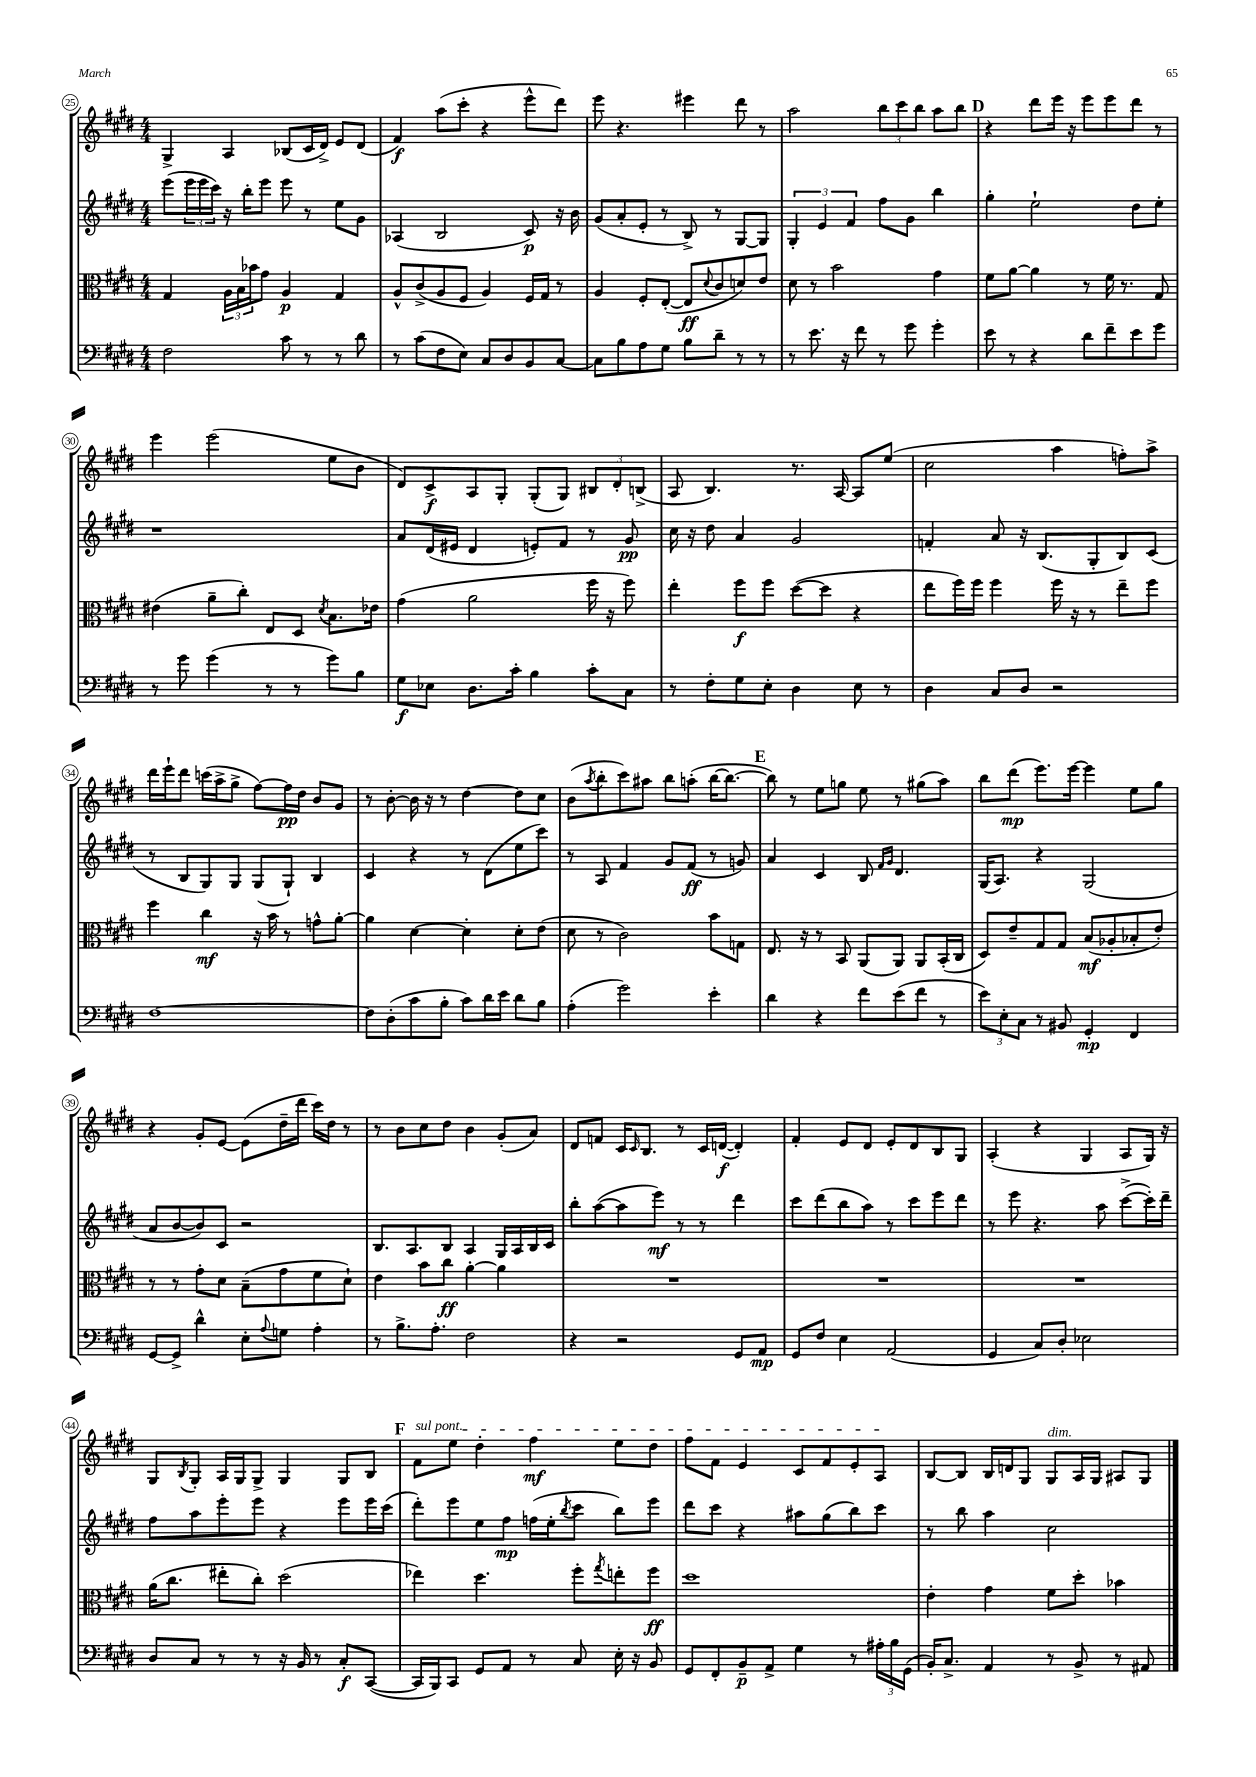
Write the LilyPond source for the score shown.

<<
\new StaffGroup <<
\new Staff = "s0" {
    \clef treble \key e \major \numericTimeSignature \time 4/4
    gis4-> a4 bes8( cis'16 dis'16->) e'8 dis'8( |
    fis'4\f) a''8( cis'''8-. r4 e'''8-^ dis'''8) |
    e'''8 r4. eis'''4 dis'''8 r8 |
    a''2 \tuplet 3/2 { b''8 cis'''8 b''8 } a''8 b''8 |
    \mark \markup { \bold "D" } r4 dis'''8 e'''16 r16 e'''8 e'''8 dis'''8 r8 |
    e'''4 e'''2( e''8 b'8 |
    dis'8) cis'8->\f a8 gis8-. gis8-.( gis8) \tuplet 3/2 { bis8 dis'8-. b8->( } |
    a8 b4.) r8. a16~ a8 e''8( |
    cis''2 a''4 f''8-.) a''8-> |
    dis'''16 e'''16-! dis'''8 c'''16( a''16-> gis''8-> fis''8~) fis''16\pp dis''16 b'8 gis'8 |
    r8 b'8~-. b'16 r16 r8 dis''4~ dis''8 cis''8 |
    b'8( \acciaccatura { a''8 } b''8-. cis'''8) ais''8 b''8 a''8-.( b''16~ b''8.~ |
    \mark \markup { \bold "E" } b''8) r8 e''8 g''8 e''8 r8 gis''8( a''8) |
    b''8 dis'''8\mp( e'''8.) e'''16~ e'''4 e''8 gis''8 |
    r4 gis'8-. e'8~ e'8( dis''16-- dis'''16 cis'''16) dis''16 r8 |
    r8 b'8 cis''8 dis''8 b'4 gis'8-.( a'8) |
    dis'8 f'8 cis'16 \grace { cis'16 } b8. r8 cis'16 d'16~\f( d'4-.) |
    fis'4-. e'8 dis'8 e'8-. dis'8 b8 gis8 |
    a4-.( r4 gis4 a8 gis16) r16 |
    gis8 \acciaccatura { b8 } gis8-. a16 gis16 gis8-> gis4 gis8 b8 |
    \mark \markup { \bold "F" } \once \override TextSpanner.bound-details.left.text = \markup { \italic "sul pont." } fis'8\startTextSpan e''8 dis''4-. fis''4\mf e''8 dis''8 |
    fis''8 fis'8 e'4 cis'8 fis'8 e'8-. a8\stopTextSpan |
    b8~ b8 b16 d'16 gis8 gis8^\markup { \italic "dim." } a16 gis16 ais8 gis8 \bar "|." |
}
\new Staff = "s1" {
    \clef treble \key e \major \numericTimeSignature \time 4/4
    e'''8( \tuplet 3/2 { e'''16 e'''16 cis'''16) } r16 b''16-. e'''8 e'''8 r8 e''8 gis'8 |
    aes4( b2 cis'8\p) r16 b'16 |
    gis'8( a'8-. e'8-. r8 b8->) r8 gis8~ gis8 |
    \tuplet 3/2 { gis4-. e'4 fis'4 } fis''8 gis'8 b''4 |
    \mark \markup { \bold "D" } gis''4-. e''2-! dis''8 e''8-. |
    r1 |
    a'8 dis'16( eis'16 dis'4 e'8-.) fis'8 r8 gis'8\pp |
    cis''16 r16 dis''8 a'4 gis'2 |
    f'4-. a'8 r16 b8.( gis8-. b8) cis'8( |
    r8 b8 gis8) gis8 gis8( gis8-!) b4 |
    cis'4 r4 r8 dis'8( e''8 cis'''8) |
    r8 a8 fis'4 gis'8 fis'8\ff( r8 g'8) |
    \mark \markup { \bold "E" } a'4 cis'4 b8 \grace { fis'16 gis'16 } dis'4. |
    gis16( a8.) r4 gis2( |
    a'8 b'8~ b'8) cis'8 r2 |
    b8. a8. b8 a4 gis16 a16 b16 cis'16 |
    b''8-. a''8~( a''8 e'''8\mf) r8 r8 dis'''4 |
    cis'''8 dis'''8( b''8 a''8) r8 cis'''8 e'''8 dis'''8 |
    r8 e'''8 r4. a''8 cis'''8~->( cis'''16-.) dis'''16-- |
    fis''8 a''8 e'''8-. e'''8 r4 e'''8 e'''16 cis'''16( |
    \mark \markup { \bold "F" } dis'''8-.) e'''8 e''8 fis''8\mp f''16( e''16-. \acciaccatura { b''8 } cis'''8 b''8) e'''8 |
    dis'''8 cis'''8 r4 ais''8 gis''8( b''8) cis'''8 |
    r8 b''8 a''4 cis''2 \bar "|." |
}
\new Staff = "s2" {
    \clef alto \key e \major \numericTimeSignature \time 4/4
    gis4 \tuplet 3/2 { a16 b16 bes'16 } gis'8 a4\p gis4 |
    a8-^ cis'8->( a8 fis8 a4) fis16 gis16 r8 |
    a4 fis8-. e8~-.( e8\ff \appoggiatura { dis'8 } cis'8 d'8) e'8 |
    dis'8 r8 b'2 gis'4 |
    \mark \markup { \bold "D" } fis'8 a'8~ a'4 r8 fis'16 r8. gis8 |
    eis'4( a'8-- cis''8-.) e8 dis8 \acciaccatura { dis'8 } b8. ees'16 |
    gis'4( a'2 fis''16 r16 fis''8) |
    e''4-. fis''8\f fis''8 dis''8~( dis''8 r4 |
    e''8 fis''16) fis''16 fis''4 fis''16 r16 r8 e''8-- fis''8 |
    fis''4 cis''4\mf r16 b'16 r8 g'8-^ a'8~-. |
    a'4 dis'4~ dis'4-. dis'8-. e'8( |
    dis'8 r8 cis'2) b'8 g8 |
    \mark \markup { \bold "E" } e8. r16 r8 b,8 a,8( a,8) a,8 b,16-.( cis16 |
    dis8) e'8-- gis8 gis8 b8\mf( aes8-. bes8-. e'8-.) |
    r8 r8 gis'8-. dis'8 b8--( gis'8 fis'8 dis'8-!) |
    e'4 b'8 cis''8\ff a'4~-. a'4 |
    R1 |
    R1 |
    R1 |
    a'16( cis''8. eis''8-. cis''8-.) dis''2( |
    \mark \markup { \bold "F" } ees''4) dis''4. fis''8-. \acciaccatura { gis''8 } e''8-. fis''8\ff |
    dis''1 |
    e'4-. gis'4 fis'8 dis''8-. bes'4 \bar "|." |
}
\new Staff = "s3" {
    \clef bass \key e \major \numericTimeSignature \time 4/4
    fis2 cis'8 r8 r8 dis'8 |
    r8 cis'8( fis8 e8) cis8 dis8 b,8 cis8~ |
    cis8 b8 a8 gis8 b8 dis'8-- r8 r8 |
    r8 e'8. r16 fis'8 r8 gis'8 gis'4-. |
    \mark \markup { \bold "D" } e'8 r8 r4 dis'8 fis'8-- e'8 gis'8 |
    r8 gis'8 gis'4( r8 r8 gis'8) b8 |
    gis8\f ees8 dis8. cis'16-. b4 cis'8-. cis8 |
    r8 fis8-. gis8 e8-. dis4 e8 r8 |
    dis4 cis8 dis8 r2 |
    fis1~ |
    fis8 dis8-.( cis'8 b8-. cis'8) dis'16 e'16 dis'8 b8 |
    a4-.( gis'2) e'4-. |
    \mark \markup { \bold "E" } dis'4 r4 fis'8 e'8( fis'8 r8 |
    \tuplet 3/2 { e'8) e8-. cis8 } r8 bis,8 gis,4-.\mp fis,4 |
    gis,8~ gis,8-> dis'4-^ e8-. \appoggiatura { a8 } g8 a4-. |
    r8 b8.-> a8.-. fis2 |
    r4 r2 gis,8 a,8\mp |
    gis,8 fis8 e4 a,2( |
    gis,4 cis8) dis8-. ees2 |
    dis8 cis8 r8 r8 r16 b,16 r8 cis8-.\f cis,8~( |
    \mark \markup { \bold "F" } cis,16 b,,16) cis,8 gis,8 a,8 r8 cis8 e16-. r16 b,8 |
    gis,8 fis,8-. b,8--\p a,8-> gis4 r8 \tuplet 3/2 { ais16-. b16 gis,16( } |
    b,16-.) cis8.-> a,4 r8 b,8-> r8 ais,8 \bar "|." |
}
>>
>>
\layout { \context { \Score currentBarNumber = #25 \override BarNumber.stencil = #(make-stencil-circler 0.1 0.3 ly:text-interface::print) } }
